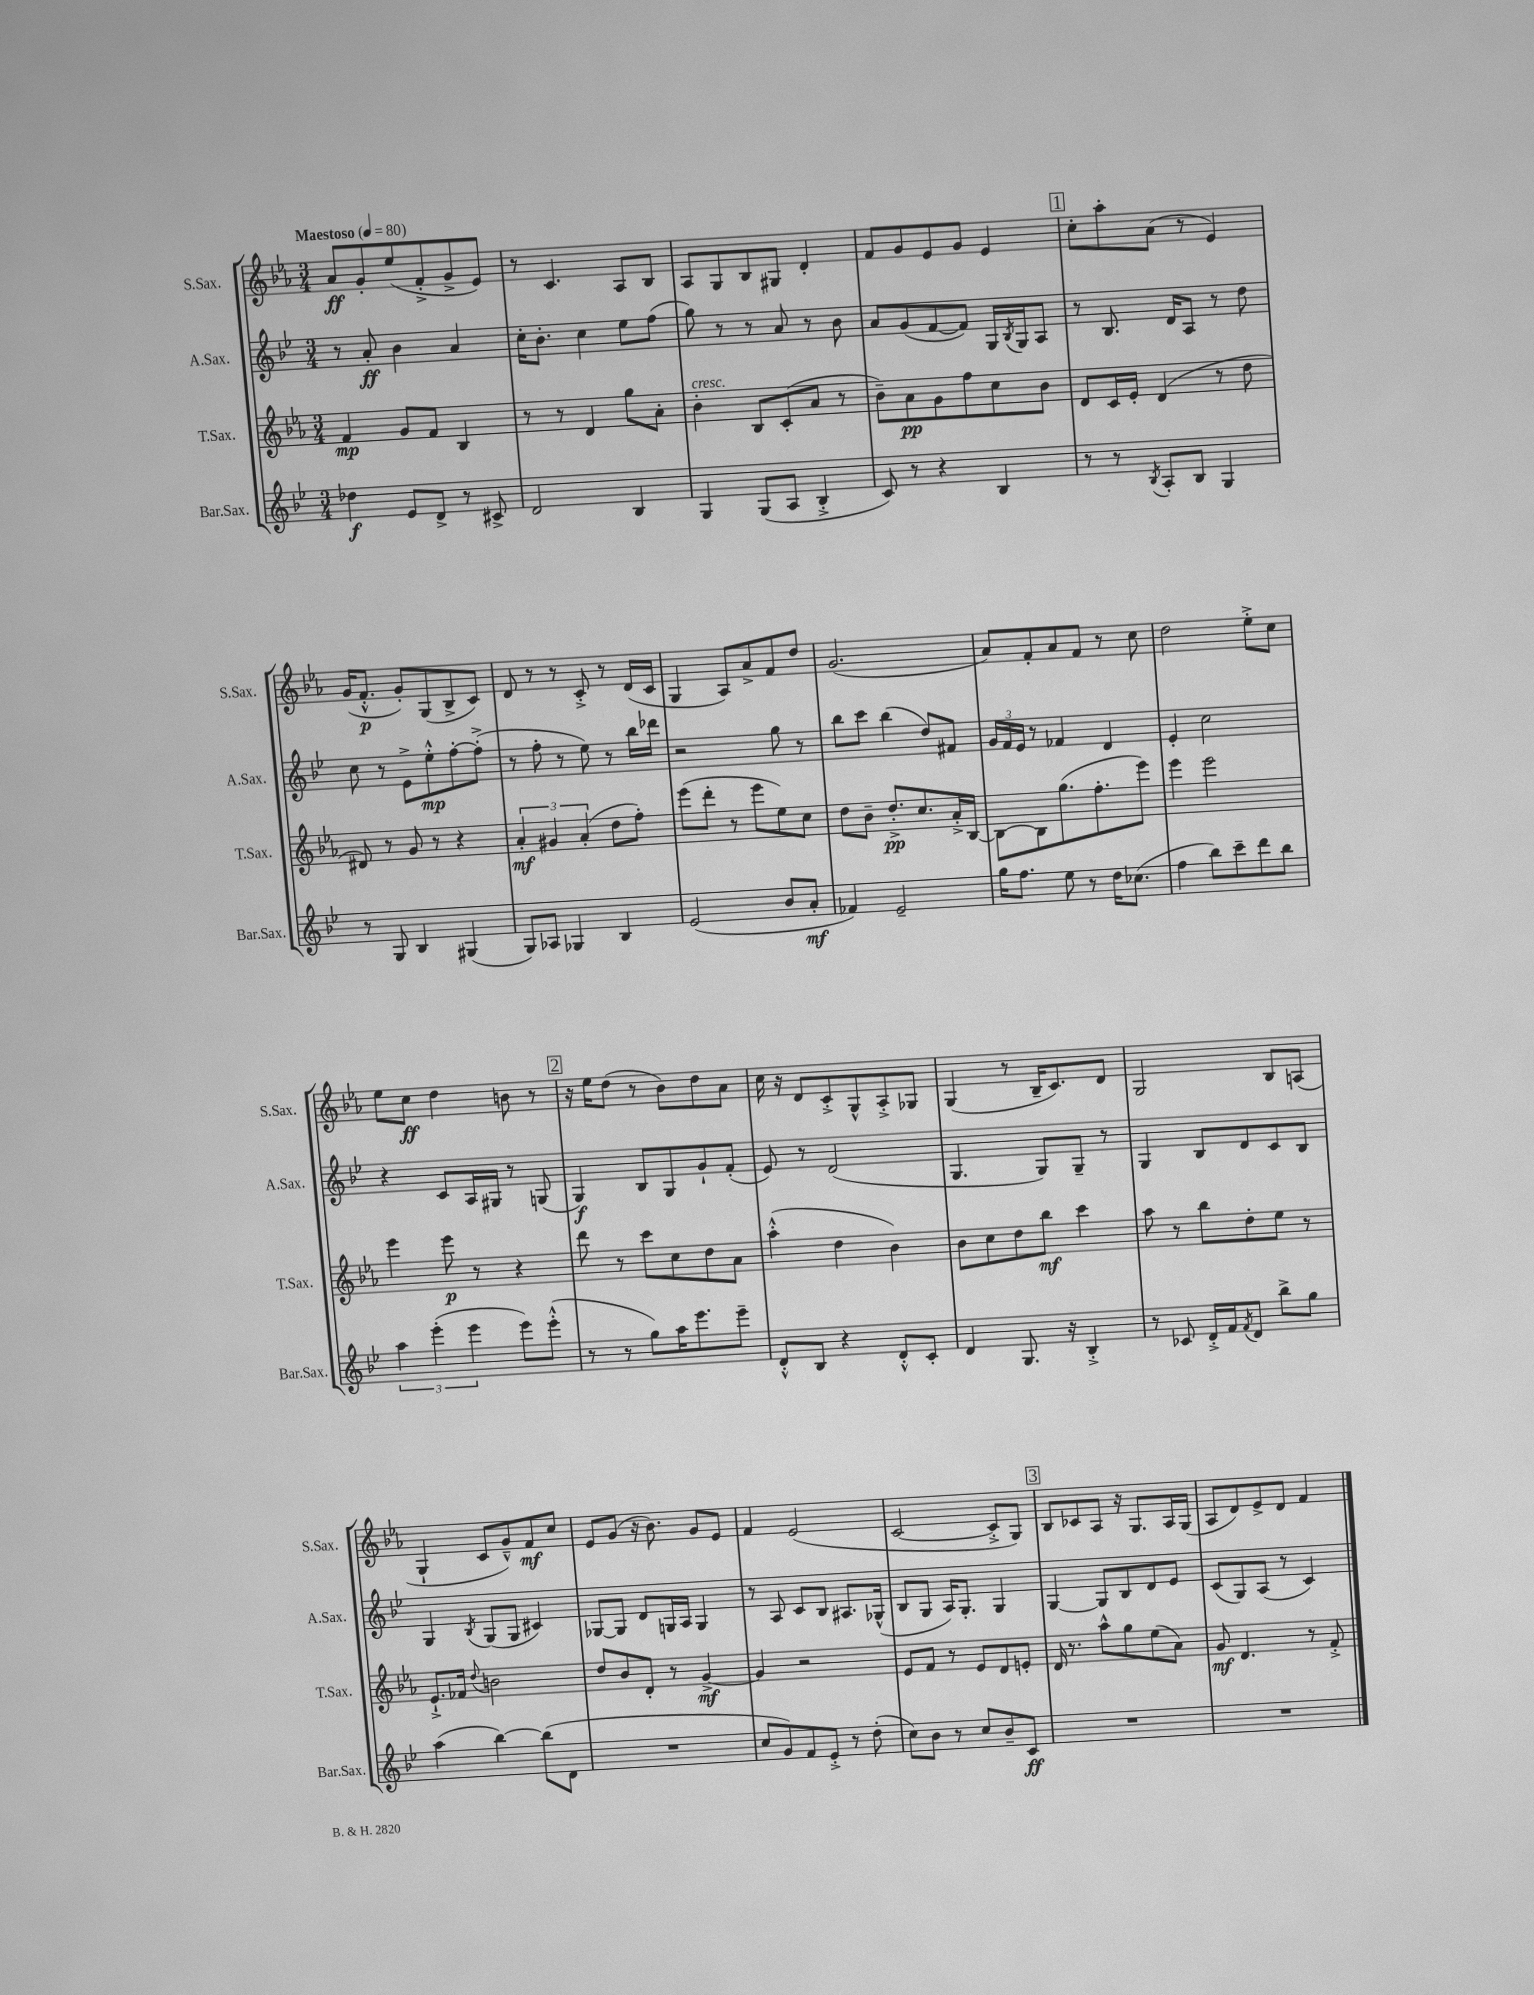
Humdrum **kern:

**kern	**kern	**kern	**kern
*staff4	*staff3	*staff2	*staff1
*clefG2	*clefG2	*clefG2	*clefG2
*k[b-e-]	*k[b-e-a-]	*k[b-e-]	*k[b-e-a-]
*M3/4	*M3/4	*M3/4	*M3/4
*MM80	*MM80	*MM80	*MM80
4dd-\	4f/	8r	8a-/L
.	.	8a'/	8g'/
8e-/L	8g/L	4b-\	(8ee-/
8d^/J	8f/J	.	8f'^/
8r	4B-/	4a/	8g^/
8c#^/	.	.	8e-/J)
=	=	=	=
2d/	8r	16cc'\LK	8r
.	.	8.b-'\J	.
.	8r	.	4.c/
.	4d/	4cc\	.
4B-/	8gg\L	8ee-\L	8A-/L
.	8a-'\J	(8ff\J	8B-/J
=	=	=	=
4G/	4b-'\	8gg\)	8A-/L
.	.	8r	8G/
(8G/L	8B-/L	8r	8B-/
8A/J	(8c'/	8a/	8G#/J
4B-'^/	8a-/J	8r	4d'/
.	8r	8b-\	.
=	=	=	=
8c/)	8b-~\L)	8a/L	8f/L
8r	8a-\	(8g/	8g/
4r	8g\	[8f/	8e-/
.	8ff\	8f/]J)	8g/J
4B-/	8cc\	16G/LL	4e-/
.	.	8qB-/	.
.	.	16G/J	.
.	8b-\J	8A/J	.
=	=	=	=
8r	8d/L	8r	8cc'\L
8r	16c/L	8.B-/	8aa-'\
.	16e-'/JJ	.	.
8qB-/	.	.	.
8A'/L	(4d/	.	(8a-\J
.	.	16d/LK	.
8B-/J	.	8A/J	8r
4G/	8r	8r	4e-/)
.	8dd\	8dd\	.
=	=	=	=
8r	8d#/)	8cc\	(16g/LK
.	.	.	8.f'^^/J
8G/	8r	8r	.
4B-/	8g/	8e-^\L	8g'/L)
.	8r	8ee-'^^\	(8G/
(4G#/	4r	[8ff'\	8B-^/
.	.	(8ff'^\]J	8c/J)
=	=	=	=
8G/L)	6a-'/	8r	8d/
8A-/J	.	8ff'\	8r
.	6g#/	.	.
4G-/	.	8r	8r
.	(6a-'/	.	.
.	.	8ee-\)	8c'^/
4B-/	8dd\L	8r	8r
.	8ff'\J)	16bb-\LL	(16d/LL
.	.	16ddd-\JJ	16c/JJ
=	=	=	=
(2e-/	(8eee-\L	2r	4G/
.	8ddd'\J	.	.
.	8r	.	8A-/L)
.	8eee-\L	.	8a-^/
8b-/L	8ee-\)	8gg\	8f/
8a'/J	8cc\J	8r	8dd/J
=	=	=	=
4f-/)	8dd\L	8bb-\L	(2.g/
.	8b-~\J	8ccc\J	.
2e-~/	8.dd'^/L	(4bb-\	.
.	8.cc/	.	.
.	.	8dd/L)	.
.	16a-'^/L	8f#/J	.
.	[16B-/JJ	.	.
=	=	=	=
16gg\LK	8B-\_L	24g/LL	8a-/L)
.	.	24f/	.
8.ff\J	.	.	.
.	.	24e-/JJ	.
.	8B-\]	8r	8f'/
8ee-\	(8.gg\	4f-/	8a-/
8r	.	.	8f/J
.	8.ff'\	.	.
16dd\LK	.	4d/	8r
(8.cc-\J	.	.	.
.	8eee-\J)	.	8cc\
=	=	=	=
4ff\	4eee-\	4e-'/	2dd\
8bb-\L)	2eee-\	2cc\	.
8ccc~\	.	.	.
8ddd\	.	.	8ee-'^\L
8bb-\J	.	.	8cc\J
=	=	=	=
6aa\	4eee-\	4r	8ee-\L
.	.	.	8cc\J
(6eee-'\	.	.	.
.	8eee-\	8c/L	4dd\
6eee-\	.	.	.
.	8r	16A/L	.
.	.	16G#/JJ	.
8eee-\L)	4r	8r	8b\
(8eee-'^^\J	.	(8G/	8r
=	=	=	=
8r	8ddd\	4G/)	16r
.	.	.	16ee-\LK
8r	8r	.	(8dd\J
8gg\L)	8ccc\L	8B-/L	8r
16aa\K	8cc\	8G/	8b-\L)
8.eee-\	.	.	.
.	8dd\	8g`/	8dd\
8eee-~\J	8a-\J	(8f'/J	8a-\J
=	=	=	=
8d'^^/L	(4aa-'^^\	8e-/)	16cc\
.	.	.	16r
8B-/J	.	8r	8d/L
4r	4dd\	(2d/	8c'^/
.	.	.	8G^^/
8d'^^/L	4b-\)	.	8A-'^/
8c'/J	.	.	8G-/J
=	=	=	=
4d/	8b-\L	4.G/	(4G/
.	8cc\	.	.
8.G/	8dd\	.	8r
.	8bb-\J	8G/L)	16B-~/LK
16r	.	.	8.c/)
4B-'^/	4ccc\	8G~/J	.
.	.	8r	8d/J
=	=	=	=
8r	8aa-\	4G/	2G/
8c-/	8r	.	.
16d'^/LL	8bb-\L	8B-/L	.
16f/J	.	.	.
8qf/	.	.	.
8d/J	8dd'\	8d/	.
8bb-^\L	8ee-\J	8c/	8B-/L
8gg\J	8r	8B-/J	(8A/J
=	=	=	=
(4aa\	8.e-`^/L	4G/	4G`/
.	16f-/Jk	.	.
.	8qqdd/	8qB-/	.
[4bb-\)	2b\	(8G/L	8c/L
.	.	8G/J	8g~^^/)
(8bb-\]L	.	4c#/)	8f/
8d\J	.	.	8cc/J
=	=	=	=
2.r	8dd/L	[8G-/L	8e-/L
.	8b-/	8G-/]J	(8g/J
.	8d'/J	8d/L	16r
.	.	.	8.b-\)
.	8r	16G/L	.
.	.	16A/JJ	.
.	[4g^/	4G/	8g/L
.	.	.	8e-/J
=	=	=	=
8cc/L	4g/]	8r	4f/
8g/)	.	8A/	.
8f/	2r	8c/L	(2e-/
8e-'^/J	.	8B-/J	.
8r	.	8.A#/L	.
(8dd'\	.	.	.
.	.	(16G-^^/Jk	.
=	=	=	=
8cc\L)	8e-/L	8B-/L	[2c/
8b-\J	8f/J	8G/J	.
8r	8r	16A/LK)	.
.	.	8.G'/J	.
8cc/L	8e-/L	.	.
8b-~/	8d/	4G/	8c'^/]L
8c/J	8e'/J	.	8G/J)
=	=	=	=
2.r	16d/	[4G/	8B-/L
.	8.r	.	.
.	.	.	8c-/
.	8aa-^^\L	8G/]L	8A-/J
.	8gg\	8B-/	16r
.	.	.	8.G/L
.	(8ee-\	8d/	.
.	8a-\J)	8e-/J	16A-/L
.	.	.	(16G/JJ
=	=	=	=
2.r	8g/	(8c/L	8A-/L
.	4.d/	8G/)	8d/)
.	.	(8A/J	8e-^/
.	.	8r	8d/J
.	8r	4c/)	4f/
.	8f'^/	.	.
==	==	==	==
*-	*-	*-	*-
